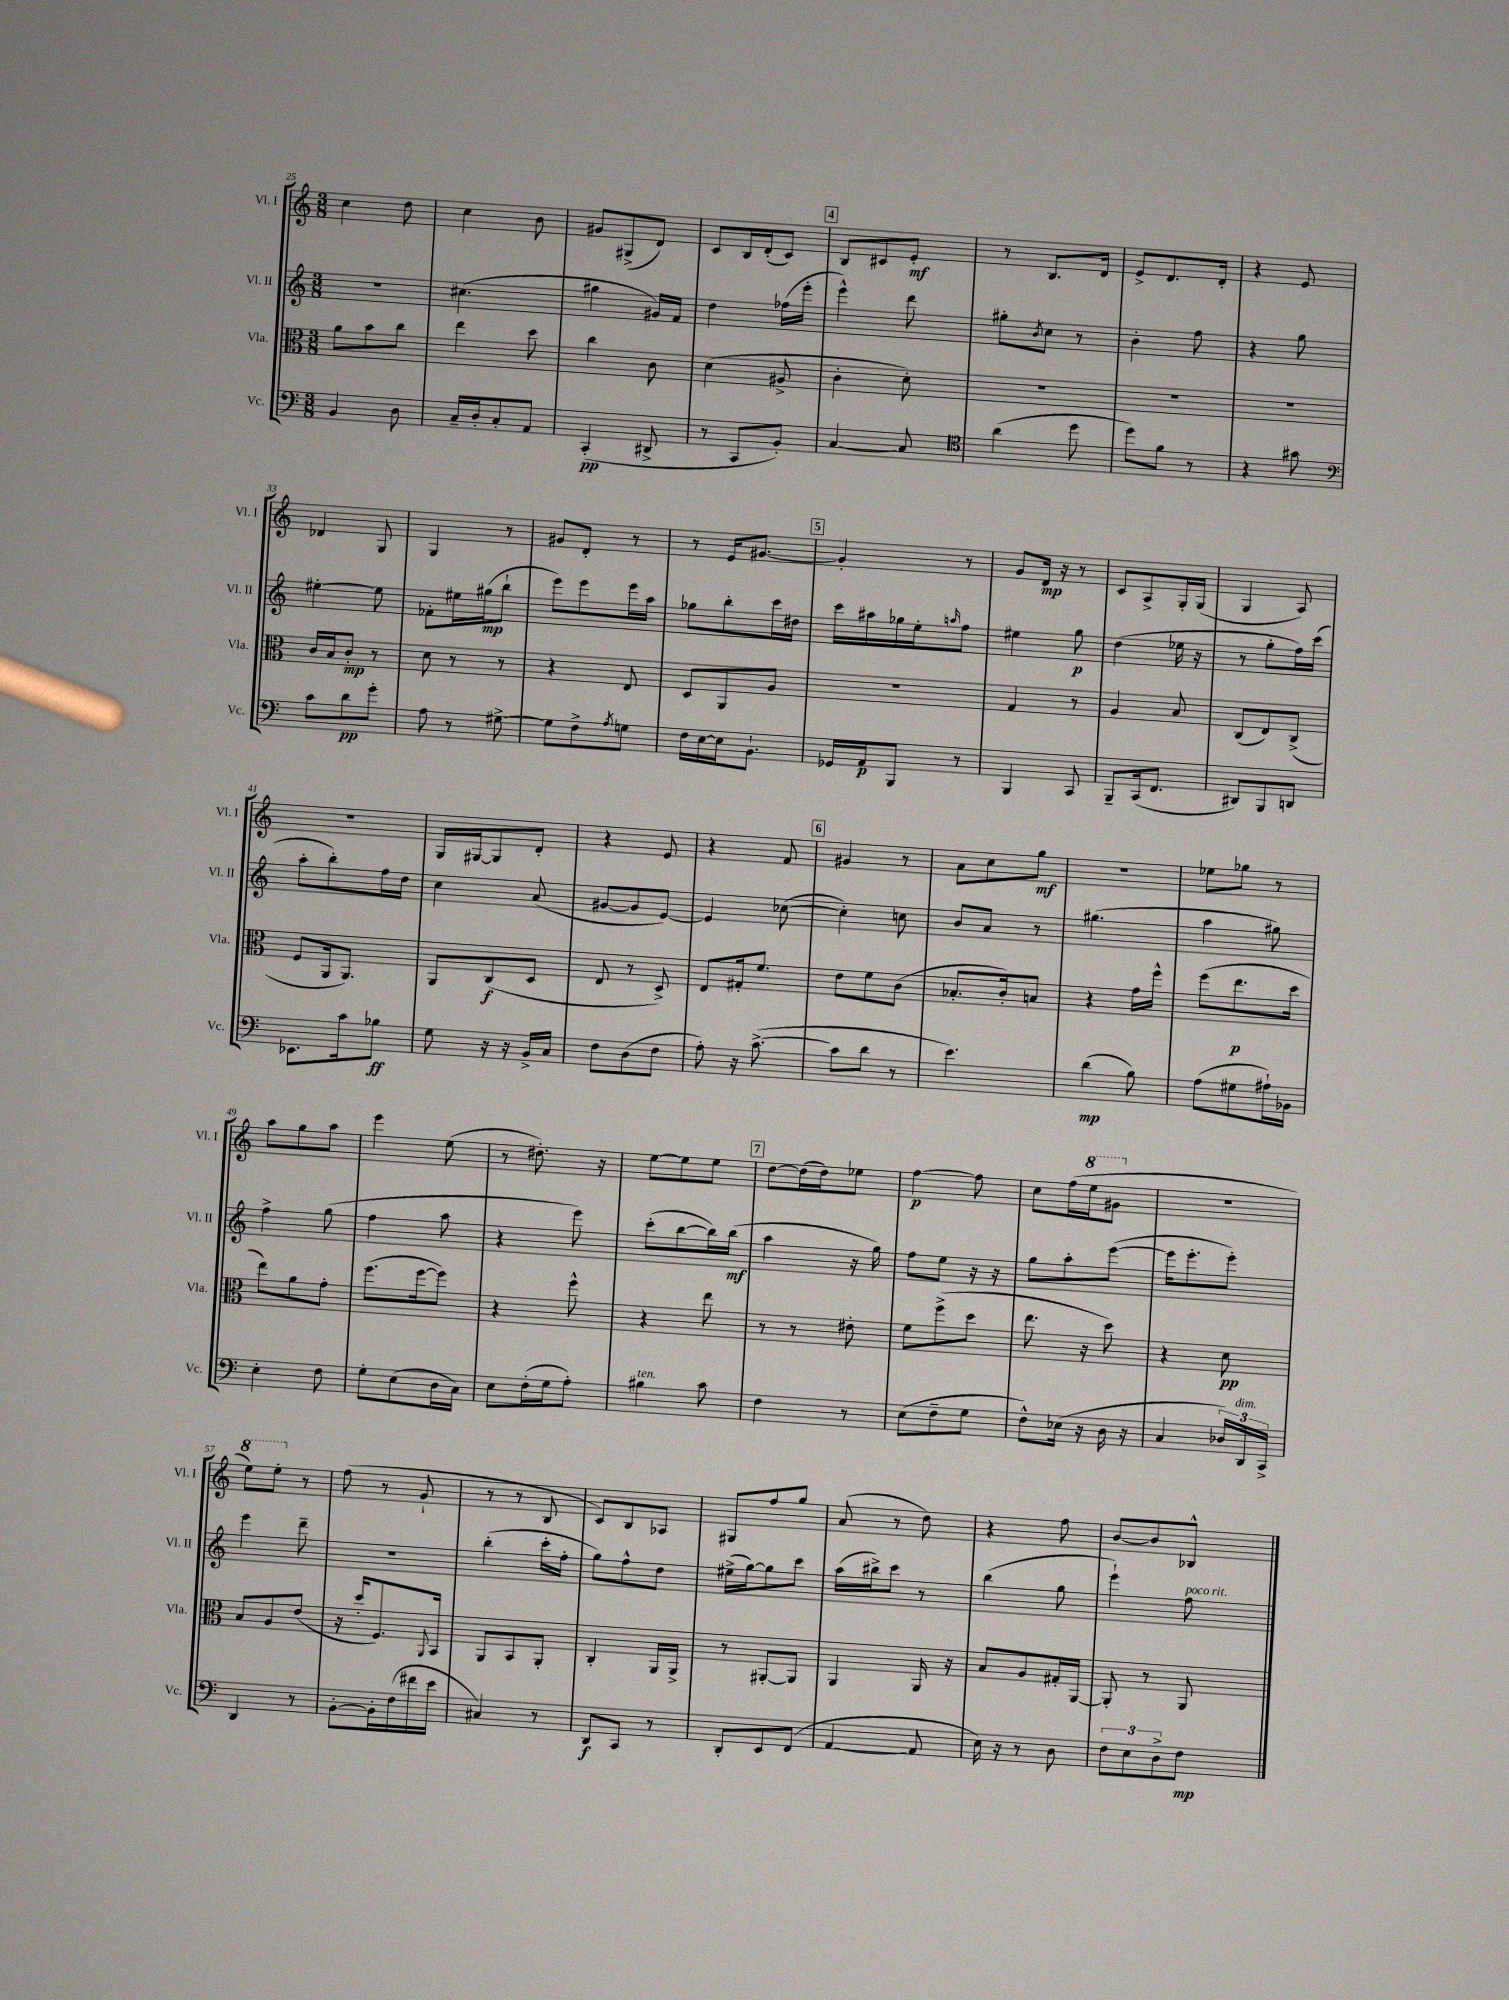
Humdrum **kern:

**kern	**dynam	**kern	**dynam	**kern	**dynam	**kern	**dynam
*part4	*part4	*part3	*part3	*part2	*part2	*part1	*part1
*staff4	*staff4	*staff3	*staff3	*staff2	*staff2	*staff1	*staff1
*I"Vc.	*	*I"Vla.	*	*I"Vl. II	*	*I"Vl. I	*
*I'Vc.	*	*I'Vla.	*	*I'Vl. II	*	*I'Vl. I	*
*clefF4	*	*clefC3	*	*clefG2	*	*clefG2	*
*k[]	*	*k[]	*	*k[]	*	*k[]	*
*M3/8	*	*M3/8	*	*M3/8	*	*M3/8	*
=25	=25	=25	=25	=25	=25	=25	=25
4BB/	.	8a\L	.	4.r	.	4cc\	.
.	.	8b\	.	.	.	.	.
8D\	.	8cc\J	.	.	.	8dd\	.
=26	=26	=26	=26	=26	=26	=26	=26
16C~/LL	.	4ee\	.	(4.cc#X\	.	4cc\	.
16D'/J	.	.	.	.	.	.	.
8C'/	.	.	.	.	.	.	.
8AA/J	.	8dd\	.	.	.	8b\	.
=27	=27	=27	=27	=27	=27	=27	=27
(4CC'/	pp	4cc\	.	4gg#X\	.	8g#X/L	.
.	.	.	.	.	.	(8G#X^/	.
8DD#X^/	.	8c\	.	16g#X/LL)	.	8d/J)	.
.	.	.	.	16f/JJ	.	.	.
=28	=28	=28	=28	=28	=28	=28	=28
8r	.	(4d\	.	4dd\	.	8c/L	.
8CC/L	.	.	.	.	.	16B/L	.
.	.	.	.	.	.	(16d'/J	.
8BB'/J)	.	8A#X^/	.	(16ff-X\LL	.	8c/J)	.
.	.	.	.	16eee'\JJ	.	.	.
!!LO:REH:place=s1:t=4
=29	=29	=29	=29	=29	=29	=29	=29
[4C/	.	4c'\	.	4eee^^\)	.	8B/L	.
.	.	.	.	.	.	8c#X/	.
8C/]	.	8d'\)	.	8ddd\	.	8e'/J	mf
=30	=30	=30	=30	=30	=30	=30	=30
*clefC4	*	*	*	*	*	*	*
(4a\	.	4.r	.	8gg#X'\L	.	8r	.
.	.	.	.	8qb/	.	.	.
.	.	.	.	8cc\J	.	8.B/L	.
8dd\	.	.	.	8r	.	.	.
.	.	.	.	.	.	16d/Jk	.
=31	=31	=31	=31	=31	=31	=31	=31
8dd\L)	.	4.r	.	4b'\	.	8e^/L	.
8f\J	.	.	.	.	.	8.d/	.
8r	.	.	.	8ff\	.	.	.
.	.	.	.	.	.	16d'/Jk	.
=32	=32	=32	=32	=32	=32	=32	=32
4r	.	4.r	.	4r	.	4r	.
8g#X\	.	.	.	8gg\	.	8e/	.
!!LO:LB:g=z
=33	=33	=33	=33	=33	=33	=33	=33
*clefF4	*	*	*	*	*	*	*
8c\L	.	16c/LL	.	[4ee#X'\	.	4d-X/	.
.	.	16B/J	.	.	.	.	.
8d\	pp	8c'/J	mp	.	.	.	.
8g'\J	.	8r	.	8ee#\]	.	8G/	.
=34	=34	=34	=34	=34	=34	=34	=34
8A\	.	8d\	.	8f-X'\L	.	4G/	.
8r	.	8r	.	16ee#X\L	.	.	.
.	.	.	.	(16gg#X\J	mp	.	.
[8G#X^\	.	8r	.	8bb`\J	.	8r	.
=35	=35	=35	=35	=35	=35	=35	=35
8G#\L]	.	4r	.	8eee\L)	.	8g#X/L	.
8F^\	.	.	.	8eee\	.	8d'/J	.
8qA/	.	.	.	.	.	.	.
8Gn\J	.	8E/	.	16eee\L	.	8r	.
.	.	.	.	16aa\JJ	.	.	.
=36	=36	=36	=36	=36	=36	=36	=36
16F\LL	.	8D/L	.	8gg-X\L	.	8r	.
[16E\	.	.	.	.	.	.	.
16E\J]	.	8AA/	.	8bb'\	.	16e/KL	.
8.BB`\J	.	.	.	.	.	[8.g#X/J	.
.	.	8A/J	.	16ccc\L	.	.	.
.	.	.	.	16dd#X\JJ	.	.	.
!!LO:REH:place=s1:t=5
=37	=37	=37	=37	=37	=37	=37	=37
16GG-X/LL	.	4.r	.	16ccc\LL	.	4g#'/]	.
16AA/J	p	.	.	16aa#X\	.	.	.
8BBB/J	.	.	.	16gg-X\	.	.	.
.	.	.	.	16ee'\J	.	.	.
.	.	.	.	16qqaan/	.	.	.
8r	.	.	.	8ff\J	.	8r	.
=38	=38	=38	=38	=38	=38	=38	=38
4BBB/	.	4G/	.	4ee#X\	.	8g/L	.
.	.	.	.	.	.	16d/Jk	mp
.	.	.	.	.	.	16r	.
8CC/	.	8r	.	8gg\	p	8r	.
=39	=39	=39	=39	=39	=39	=39	=39
8BBB~/L	.	4A/	.	(4dd\	.	8c/L	.
(16CC/k	.	.	.	.	.	8A^/	.
8.FF/J	.	.	.	.	.	.	.
.	.	8B/	.	16ee-X\	.	16G'/L	.
.	.	.	.	16r	.	(16G/JJ	.
=40	=40	=40	=40	=40	=40	=40	=40
8DD#X/L)	.	(8C/L	.	8r	.	4G/	.
8BBB/	.	8E/)	.	8gg'\L	.	.	.
8DDn/J	.	(8C^/J	.	16ff\L)	.	8A/)	.
.	.	.	.	(16ccc\JJ	.	.	.
!!LO:LB:g=z
=41	=41	=41	=41	=41	=41	=41	=41
8.EE-X\L	.	8F/L	.	8aa'\L	.	4.r	.
.	.	16AA/k	.	8bb'\)	.	.	.
16c\k	.	8.AA/J)	.	.	.	.	.
8B-X\J	ff	.	.	16ff\L	.	.	.
.	.	.	.	16dd\JJ	.	.	.
=42	=42	=42	=42	=42	=42	=42	=42
8G\	.	8AA/L	.	4cc\	.	16G/LL	.
.	.	.	.	.	.	[16G#X/J	.
16r	.	(8C/	f	.	.	8G#/]	.
16r	.	.	.	.	.	.	.
16BB^/LL	.	8D/J	.	(8a/	.	8d'/J	.
16C/JJ	.	.	.	.	.	.	.
=43	=43	=43	=43	=43	=43	=43	=43
8F\L	.	8E/	.	[8g#X/L	.	4r	.
(8D\	.	8r	.	8g#/]	.	.	.
8F\J	.	8D^/)	.	[8e/J)	.	8e/	.
=44	=44	=44	=44	=44	=44	=44	=44
8A'\)	.	8E/L	.	4e/]	.	4r	.
16r	.	16G#X'/k	.	.	.	.	.
([8.c^\	.	8.f/J	.	.	.	.	.
.	.	.	.	([8cc-X\	.	8f/	.
!!LO:REH:place=s1:t=6
=45	=45	=45	=45	=45	=45	=45	=45
8c\L]	.	8e\L	.	4cc-'\])	.	4g#X/	.
8d\J	.	8f\	.	.	.	.	.
8r	.	(8c\J	.	8ccn\	.	8r	.
=46	=46	=46	=46	=46	=46	=46	=46
4.e\)	.	8.B-X'/L	.	8b/L	.	8a\L	.
.	.	.	.	8a/J	.	8cc\	.
.	.	16c'/k)	.	.	.	.	.
.	.	8Bn/J	.	8r	.	8gg\J	mf
=47	=47	=47	=47	=47	=47	=47	=47
(4d\	mp	4r	.	(4.gg#X\	.	4.r	.
8B\)	.	16g\LL	.	.	.	.	.
.	.	16ff^^\JJ	.	.	.	.	.
=48	=48	=48	=48	=48	=48	=48	=48
(8A\L	.	(8ff\L	.	4aa\	.	8ee-X\L	.
8G#X\	.	8.ee\	p	.	.	8gg-X\J	.
16A#X`\L)	.	.	.	8gg#X\)	.	8r	.
16BB-X\JJ	.	16dd\Jk	.	.	.	.	.
!!LO:LB:g=z
=49	=49	=49	=49	=49	=49	=49	=49
4E'\	.	8ee\L)	.	4ff^\	.	8aa\L	.
.	.	8a\	.	.	.	8gg\	.
8F\	.	8g'\J	.	(8gg\	.	8aa\J	.
=50	=50	=50	=50	=50	=50	=50	=50
8G'\L	.	(8.ff\L	.	4ff\	.	4eee\	.
(8E\	.	.	.	.	.	.	.
.	.	[16ff\k	.	.	.	.	.
16D\L	.	8ff\J])	.	8aa\	.	(8ee\	.
16C\JJ)	.	.	.	.	.	.	.
=51	=51	=51	=51	=51	=51	=51	=51
8E\L	.	4r	.	4r	.	8r	.
(16F'\L	.	.	.	.	.	8.dd#X'\)	.
16G\J	.	.	.	.	.	.	.
8A'\J)	.	8ff^^\	.	8eee\)	.	.	.
.	.	.	.	.	.	16r	.
=52	=52	=52	=52	=52	=52	=52	=52
!LO:TX:a:i:t=ten.	!	!	!	!	!	!	!
4B#X\	.	4r	.	(8ccc'\L	.	[8ee\L	.
.	.	.	.	[8bb\	.	8ee\]	.
8c\	.	8ee\	.	16bb\L])	.	8ee\J	.
.	.	.	.	(16bb\JJ	mf	.	.
!!LO:REH:place=s1:t=7
=53	=53	=53	=53	=53	=53	=53	=53
4F\	.	8r	.	4aa\	.	[8dd\L	.
.	.	8r	.	.	.	(16dd\L]	.
.	.	.	.	.	.	16dd\J)	.
8r	.	8e#X'\	.	16r	.	8ee-X\J	.
.	.	.	.	16gg\)	.	.	.
=54	=54	=54	=54	=54	=54	=54	=54
(8E\L	.	8f\L	.	8ff\L	.	[4ff\	p
8F~\	.	(8ff^\	.	8ee\J	.	.	.
8G\J	.	8dd\J	.	16r	.	8ff\]	.
.	.	.	.	16r	.	.	.
=55	=55	=55	=55	=55	=55	=55	=55
8F^^\L)	.	8.ee\	.	8gg\L	.	8cc\L	.
(16E-X\Jk	.	.	.	8aa'\	.	(16ff\L	.
*	*	*	*	*	*	*8va	*
16r	.	16r	.	.	.	16eee\J	.
16D\	.	8dd\)	.	([8eee\J	.	8gg#X\J	.
16r	.	.	.	.	.	.	.
=56	=56	=56	=56	=56	=56	=56	=56
*	*	*	*	*	*	*X8va	*
4C/	.	4r	.	16eee\KL]	.	4.r	.
.	.	.	.	8.eee'\	.	.	.
24D-X/LL)	.	8d\	pp	8eee'\J)	.	.	.
!LO:TX:a:i:t=dim.	!	!	!	!	!	!	!
24DD/	.	.	.	.	.	.	.
24CC^/JJ	.	.	.	.	.	.	.
!!LO:LB:g=z
=57	=57	=57	=57	=57	=57	=57	=57
*	*	*	*	*	*	*8va	*
4DD/	.	8B/L	.	4eee\	.	8eee\L)	.
.	.	8A/	.	.	.	8eee'\J	.
*	*	*	*	*	*	*X8va	*
8r	.	(8e/J	.	8ddd~\	.	8r	.
=58	=58	=58	=58	=58	=58	=58	=58
[8BB'\L	.	16r	.	4.r	.	(8ff\	.
.	.	16dd'/KL	.	.	.	.	.
16BB'\L]	.	8.F/)	.	.	.	8r	.
(16F\	.	.	.	.	.	.	.
16f#X\	.	.	.	.	.	8g`/	.
.	.	8qqAA/	.	.	.	.	.
16e\JJ	.	16BB/Jk	.	.	.	.	.
=59	=59	=59	=59	=59	=59	=59	=59
4C#X/)	.	8AA/L	.	(4bb'\	.	8r	.
.	.	8BB/	.	.	.	8r	.
8r	.	8AA'/J	.	16ccc'\LL	.	8B/	.
.	.	.	.	16ff'\JJ	.	.	.
=60	=60	=60	=60	=60	=60	=60	=60
8DD/L	f	4C'/	.	8gg\L)	.	8c/L)	.
8CC/J	.	.	.	8ff^^\	.	8B/	.
8r	.	16AA/LL	.	8dd\J	.	8A-X/J	.
.	.	16AA^/JJ	.	.	.	.	.
=61	=61	=61	=61	=61	=61	=61	=61
8DD'/L	.	8r	.	(16ee#X^\LL	.	8G#X/L	.
.	.	.	.	[16gg\J)	.	.	.
8EE/	.	[8AA#X'/L	.	8gg\]	.	8ff/	.
(8FF/J	.	8AA#/J]	.	8ccc\J	.	8gg/J	.
=62	=62	=62	=62	=62	=62	=62	=62
[4AA/	.	4AA/	.	(16aa\LL	.	(8a/	.
.	.	.	.	16bb#X^\J)	.	.	.
.	.	.	.	8ccc\J	.	8r	.
8AA/]	.	16AA/	.	8r	.	8dd\)	.
.	.	16r	.	.	.	.	.
=63	=63	=63	=63	=63	=63	=63	=63
16E\)	.	8B/L	.	(4bb\	.	4r	.
16r	.	.	.	.	.	.	.
8r	.	8A/	.	.	.	.	.
8D\	.	16G#X'/L	.	8gg\	.	8ff\	.
.	.	[16AA/JJ	.	.	.	.	.
=64	=64	=64	=64	=64	=64	=64	=64
12F\L	.	8AA'/]	.	4eee`\)	.	[8b/L	.
12E\	.	.	.	.	.	.	.
.	.	8r	.	.	.	8b/]	.
12D^\	.	.	.	.	.	.	.
!	!	!	!	!LO:TX:a:i:t=poco rit.	!	!	!
8F\J	mp	8AA/	.	8ff\	.	8B-X^^/J	.
==	==	==	==	==	==	==	==
*-	*-	*-	*-	*-	*-	*-	*-
